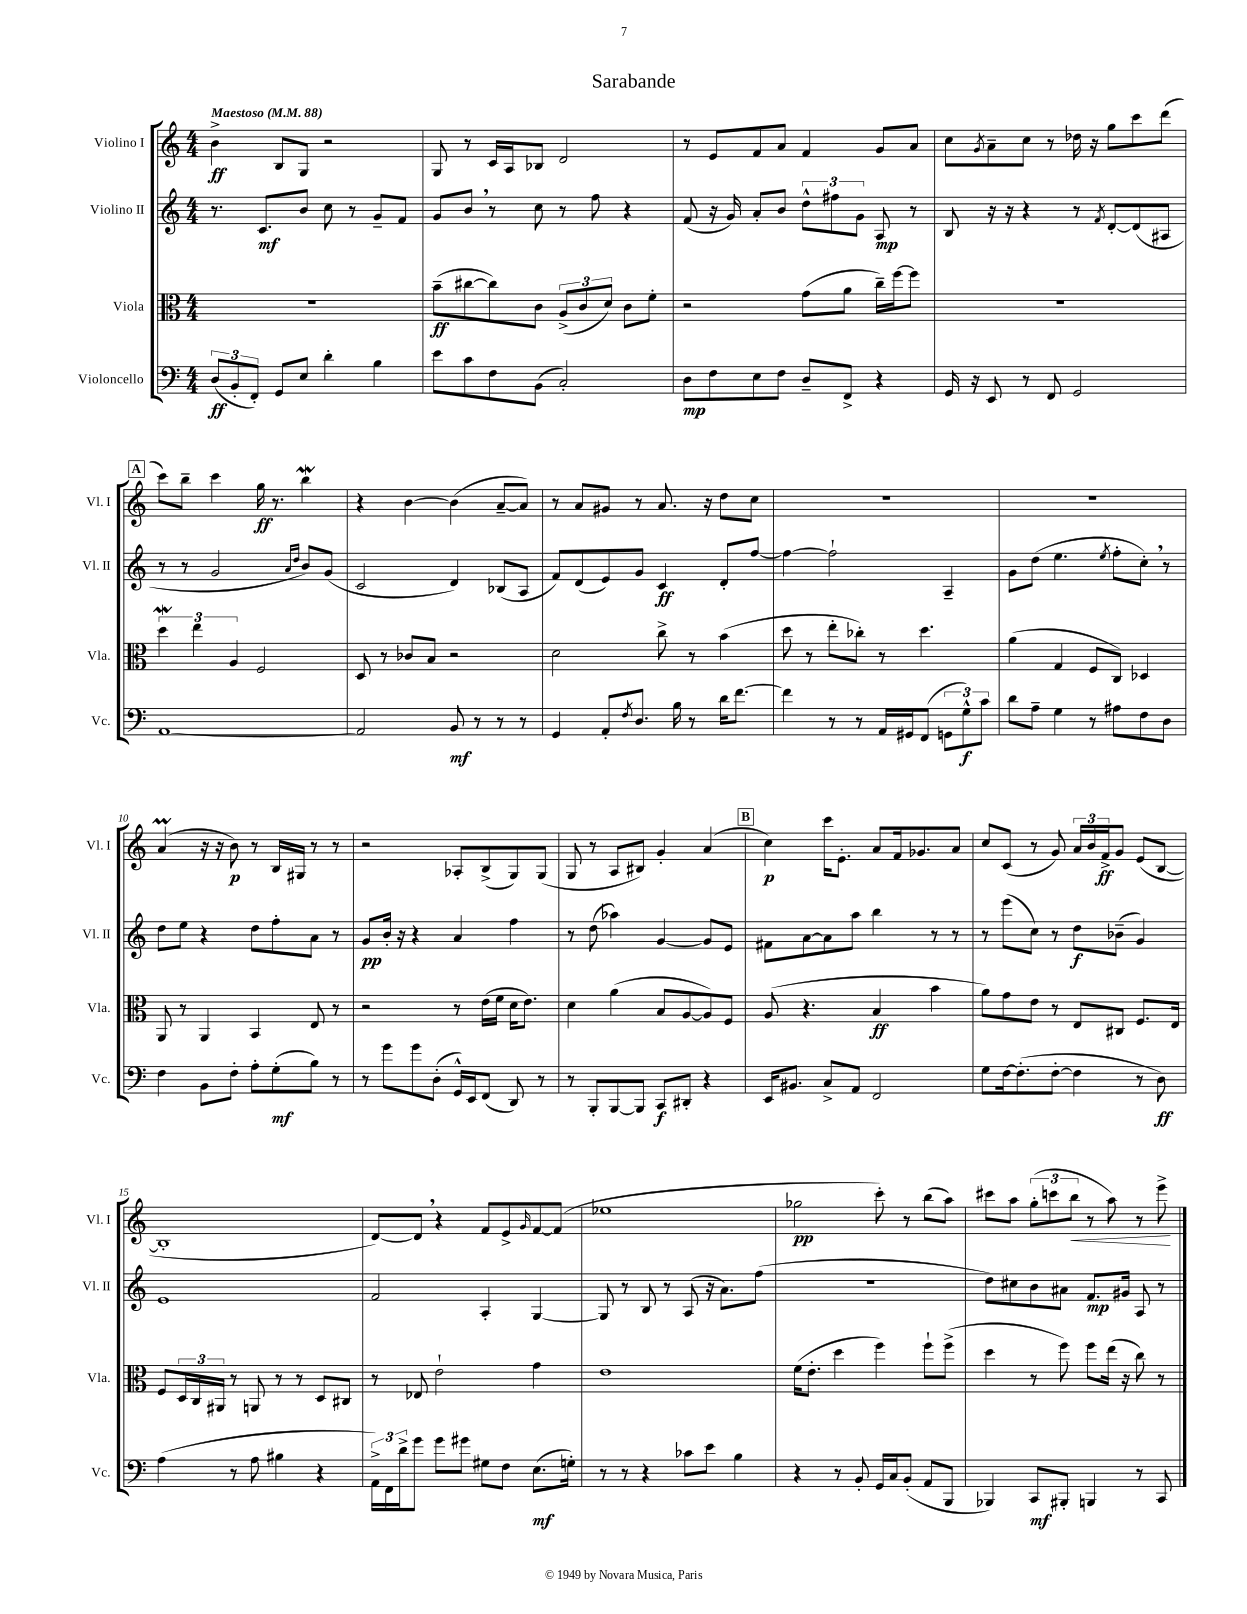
\header { title = "Sarabande" }
<<
\new StaffGroup <<
\new Staff = "s0" \with { instrumentName = "Violino I" shortInstrumentName = "Vl. I" } {
    \clef treble \key c \major \numericTimeSignature \time 4/4 \tempo "Maestoso" 4 = 88
    b'4->\ff b8 g8 r2 |
    g8 r8 c'16 a16 bes8 d'2 |
    r8 e'8 f'8 a'8 f'4 g'8 a'8 |
    c''8 \acciaccatura { g'8 } a'8-- c''8 r8 des''16 r16 g''8 c'''8 d'''8( |
    \mark \markup { \box "A" } c'''8) b''8-- c'''4 g''16\ff r8. b''4\mordent |
    r4 b'4~ b'4( a'8~-- a'8) |
    r8 a'8 gis'8 r8 a'8. r16 d''8 c''8 |
    R1 |
    R1 |
    a'4\prall( r16 r16 b'8\p) r8 b16 gis16 r8 r8 |
    r2 aes8-. b8->( g8) g8( |
    g8 r8 a8 bis8) g'4-. a'4( |
    \mark \markup { \box "B" } c''4\p) c'''16 e'8.-. a'8 f'16 ges'8. a'8 |
    c''8 c'8( r8 g'8) \tuplet 3/2 { a'16 b'16 f'16->\ff } g'8 e'8( b8~ |
    b1-. |
    d'8~) d'8 \breathe r4 f'8 e'8-> \grace { g'16 } f'8~ f'8( |
    ees''1 |
    ges''2\pp c'''8-.) r8 b''8( a''8) |
    cis'''8 a''8 \tuplet 3/2 { g''8-.( c'''8 b''8\< } r8 a''8) r8 e'''8->\! \bar "|." |
}
\new Staff = "s1" \with { instrumentName = "Violino II" shortInstrumentName = "Vl. II" } {
    \clef treble \key c \major \numericTimeSignature \time 4/4
    r8. c'8.\mf b'8 c''8 r8 g'8-- f'8 |
    g'8 b'8 \breathe r8 c''8 r8 f''8 r4 |
    f'8( r16 g'16) a'8-. b'8 \tuplet 3/2 { d''8-^ fis''8 g'8 } a8\mp r8 |
    b8 r16 r16 r4 r8 \acciaccatura { f'8 } d'8~-. d'8( ais8 |
    \mark \markup { \box "A" } r8 r8 g'2 \grace { a'16 d''16 } b'8) g'8( |
    c'2 d'4) bes8( a8 |
    f'8) d'8( e'8) g'8 c'4\ff d'8-. f''8~ |
    f''4~ f''2-! a4-- |
    g'8 d''8( e''4. \acciaccatura { e''8 } f''8-. c''8-.) \breathe r8 |
    d''8 e''8 r4 d''8 f''8-. a'8 r8 |
    g'8\pp b'16-. r16 r4 a'4 f''4 |
    r8 d''8( aes''4) g'4~ g'8 e'8 |
    \mark \markup { \box "B" } fis'8 a'8~ a'8 a''8 b''4 r8 r8 |
    r8 e'''8( c''8) r8 d''8\f bes'8--( g'4) |
    e'1 |
    f'2 a4-. g4~ |
    g8 r8 b8 r8 a8( r16 a'8.) f''8( |
    r1 |
    d''8) cis''8 b'8 ais'8 f'8.\mp gis'16 a8 r8 \bar "|." |
}
\new Staff = "s2" \with { instrumentName = "Viola" shortInstrumentName = "Vla." } {
    \clef alto \key c \major \numericTimeSignature \time 4/4
    R1 |
    b'8--\ff( cis''8~ cis''8) c'8 \tuplet 3/2 { a8->( c'8 d'8) } c'8 f'8-. |
    r2 g'8( a'8 c''16--) f''16~ f''8 |
    R1 |
    \mark \markup { \box "A" } \tuplet 3/2 { d''4\mordent e''4 a4 } f2 |
    d8 r8 ces'8 b8 r2 |
    d'2 c''8-> r8 b'4( |
    d''8 r8 e''8-. ces''8-.) r8 d''4. |
    a'4( g4 f8 c8) des4 |
    a,8 r8 a,4 b,4 e8 r8 |
    r2 r8 e'16( f'16 d'16 e'8.) |
    d'4 a'4( b8 a8~ a8) f8 |
    \mark \markup { \box "B" } a8( r4. b4\ff b'4 |
    a'8) g'8 e'8 r8 e8 cis8 f8. e16 |
    f8 \tuplet 3/2 { d16 c16 ais,16 } r8 a,8 r8 r8 d8 cis8 |
    r8 ees8 e'2-! g'4 |
    e'1 |
    f'16( e'8.-. d''4 f''4) f''8-! f''8->( |
    d''4 r8 f''8) f''8 e''16( r16 c''8) r8 \bar "|." |
}
\new Staff = "s3" \with { instrumentName = "Violoncello" shortInstrumentName = "Vc." } {
    \clef bass \key c \major \numericTimeSignature \time 4/4
    \tuplet 3/2 { d8\ff( b,8-. f,8-.) } g,8 e8 d'4-. b4 |
    e'8 c'8 f8 b,8( c2-.) |
    d8\mp f8 e8 f8 d8-- f,8-> r4 |
    g,16 r16 e,8 r8 f,8 g,2 |
    \mark \markup { \box "A" } a,1~ |
    a,2 b,8\mf r8 r8 r8 |
    g,4 a,8-. \acciaccatura { f8 } d8. b16 r8 d'16 f'8.~ |
    f'4 r8 r8 a,16 gis,16 f,8( \tuplet 3/2 { g,8 g8-^\f) c'8 } |
    d'8 a8-- g4 r8 ais8 f8 d8 |
    f4 b,8 f8-. a8-. g8-.\mf( b8) r8 |
    r8 g'8 g'8 d8-.( g,16-^) e,16 f,8( d,8) r8 |
    r8 b,,8-. b,,8~ b,,8 c,8\f dis,8-. r4 |
    \mark \markup { \box "B" } e,16 bis,8. c8-> a,8 f,2 |
    g8 f16~ f8.-.( f8~-. f4 r8 d8\ff) |
    a4( r8 a8 bis4 r4 |
    \tuplet 3/2 { a,16->) f,16 d'16-> } g'8 g'8 gis'8 gis8 f8 e8.\mf( g16-.) |
    r8 r8 r4 ces'8 e'8 b4 |
    r4 r8 b,8-. g,16 c16 b,8-.( a,8 b,,8 |
    bes,,4) c,8\mf bis,,8-. b,,4 r8 c,8 \bar "|." |
}
>>
>>
